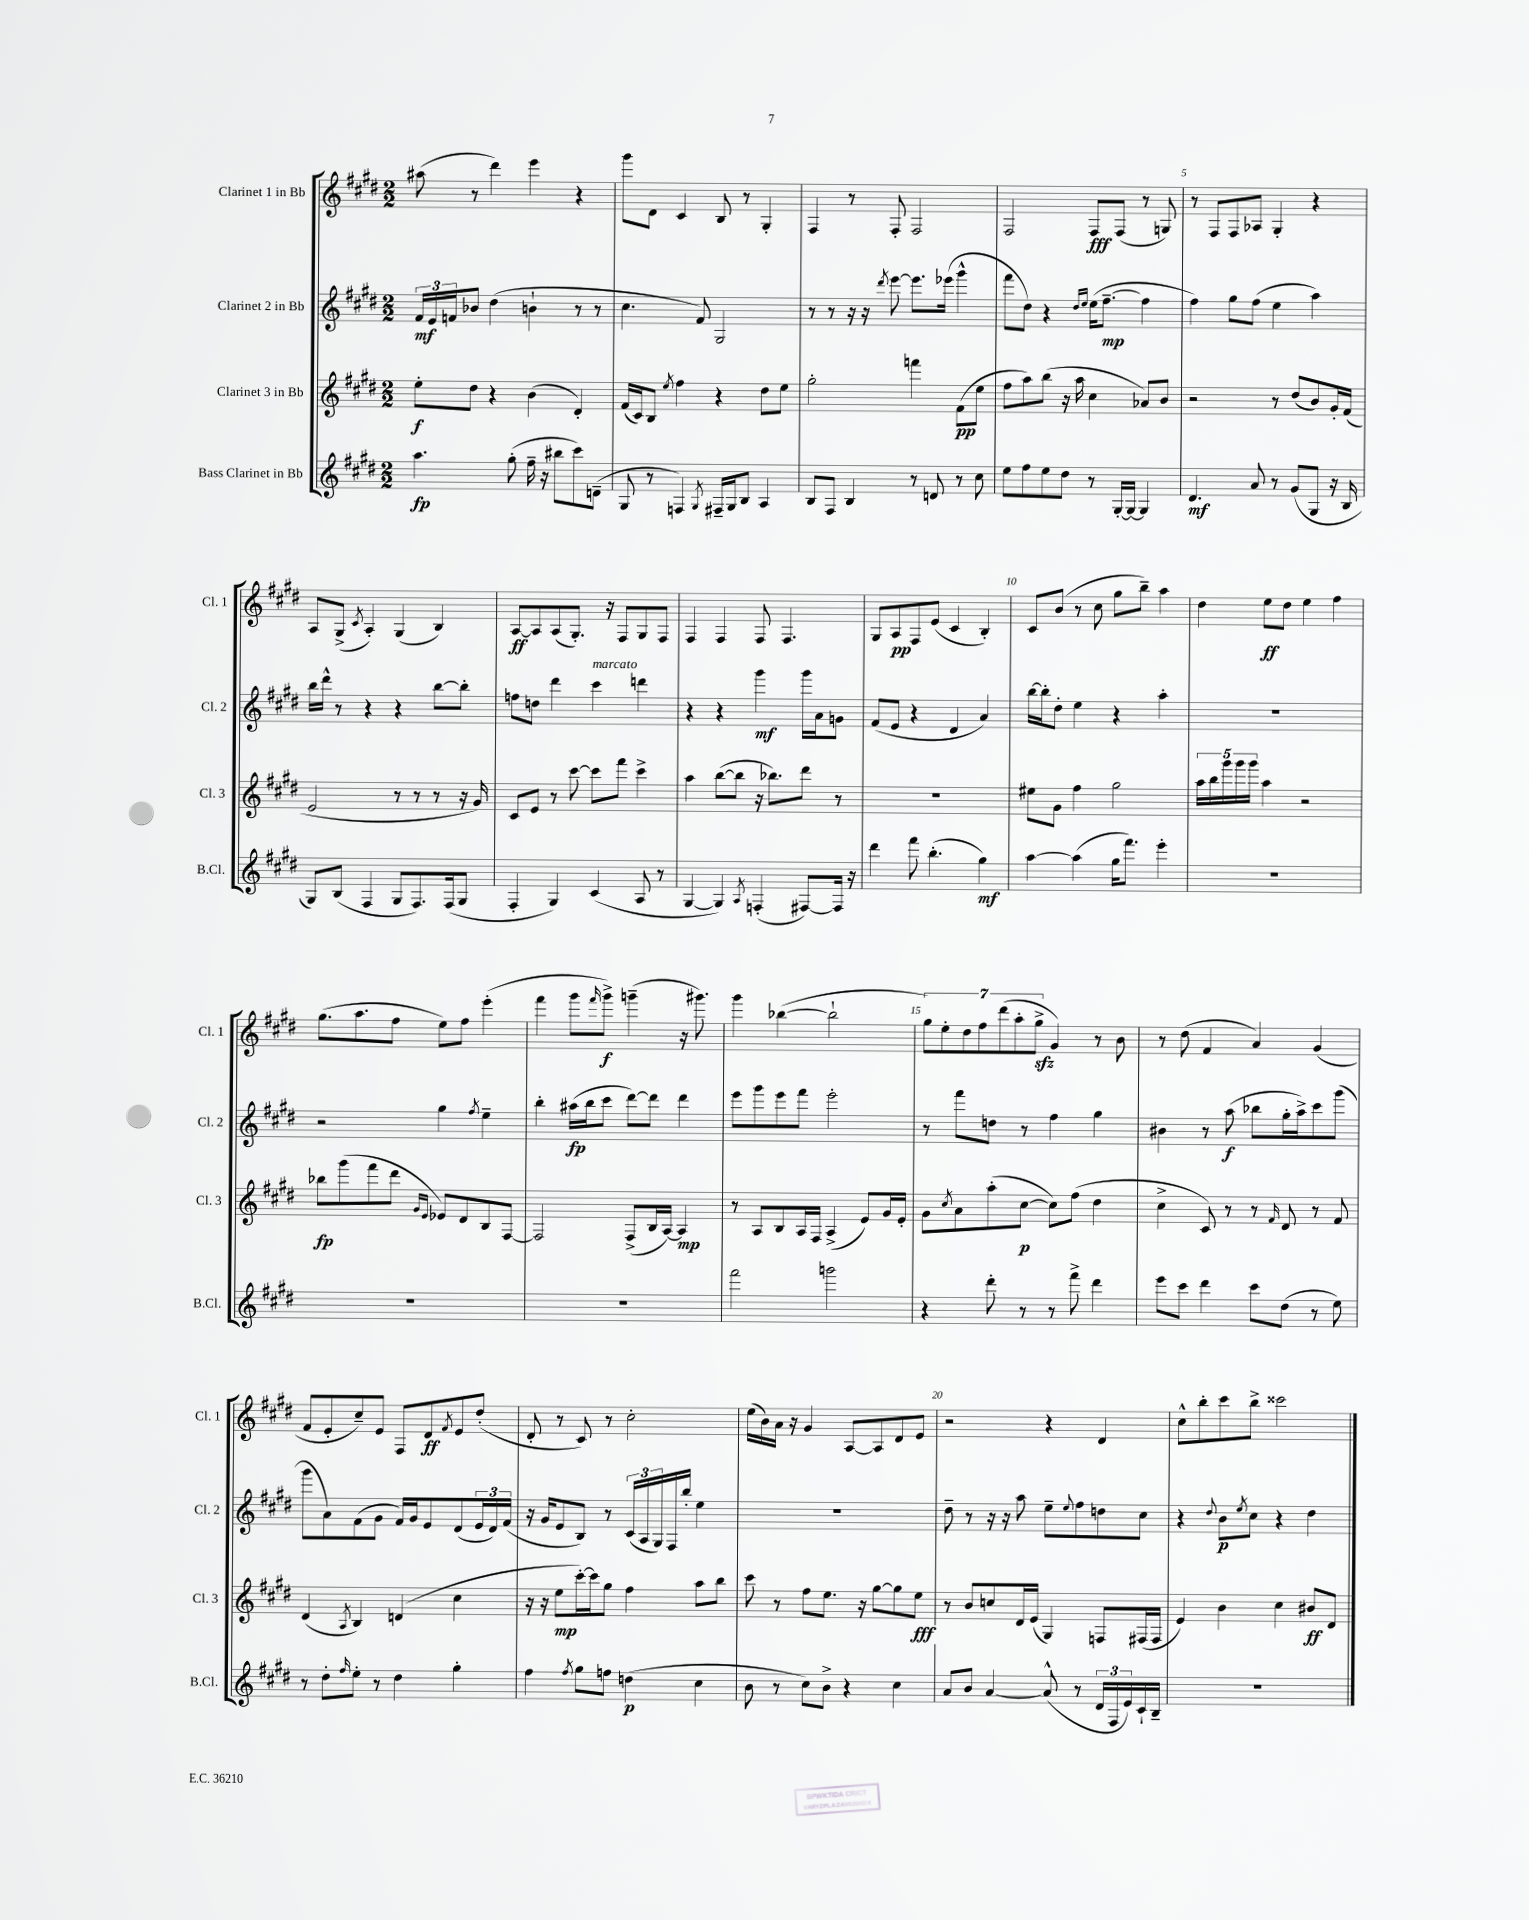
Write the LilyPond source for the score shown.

<<
\new StaffGroup <<
\new Staff = "s0" \with { instrumentName = "Clarinet 1 in Bb" shortInstrumentName = "Cl. 1" } {
    \clef treble \key e \major \numericTimeSignature \time 2/2
    ais''8( r8 dis'''4) e'''4 r4 |
    gis'''8 dis'8 cis'4 b8 r8 gis4-. |
    fis4 r8 fis8-. fis2 |
    fis2 fis8\fff fis8( r8 g8) |
    r8 fis8 fis8 aes8 gis4-. r4 |
    a8 gis8->( \acciaccatura { cis'8 } a4-.) gis4( b4) |
    a8~\ff a8 a8( gis8.-.) r16 fis8 gis8 fis8 |
    fis4 fis4 fis8 fis4. |
    gis8 a8\pp fis8 e'8( cis'4 b4-.) |
    cis'8 b'8( r8 cis''8 gis''8 b''8--) a''4 |
    dis''4 e''8\ff dis''8 e''4 fis''4 |
    gis''8.( a''8. fis''8 e''8) fis''8 e'''4-.( |
    fis'''4 gis'''8 \grace { fis'''16 } gis'''8->\f) g'''4--( r16 gis'''8.) |
    gis'''4 bes''4~( bes''2-! |
    \tuplet 7/4 { gis''8) e''8-. dis''8 fis''8 dis'''8( a''8-. gis''8->\sfz } gis'4) r8 b'8 |
    r8 dis''8( fis'4 a'4) gis'4( |
    fis'8 e'8-. cis''8--) e'8 fis8 dis'8\ff \acciaccatura { fis'8 } e'8 dis''8-.( |
    dis'8-. r8 cis'8) r8 cis''2-. |
    e''16( b'16) a'16 r16 gis'4 a8~ a8 dis'8 e'8 |
    r2 r4 dis'4 |
    cis''8-^ b''8-. cis'''8 b''8-> cisis'''2 \bar "|." |
}
\new Staff = "s1" \with { instrumentName = "Clarinet 2 in Bb" shortInstrumentName = "Cl. 2" } {
    \clef treble \key e \major \numericTimeSignature \time 2/2
    \tuplet 3/2 { fis'16\mf e'16 f'16 } bes'8 dis''4( b'4-! r8 r8 |
    cis''4. fis'8) gis2 |
    r8 r8 r16 r16 \acciaccatura { dis'''8 } e'''8~ e'''8. ees'''16( gis'''4-^ |
    fis'''8 dis''8) r4 \grace { dis''16 e''16 } e''16( fis''8.~--\mp fis''4 |
    fis''4) gis''8 fis''8( e''4 a''4) |
    b''16 dis'''16-^ r8 r4 r4 b''8~ b''8-. |
    f''8 d''8 dis'''4 cis'''4^\markup { \italic "marcato" } d'''4 |
    r4 r4 gis'''4\mf gis'''16 a'16 g'8 |
    fis'8( e'8 r4 dis'4 a'4) |
    b''16~ b''16-. dis''8-. e''4 r4 a''4-. |
    R1 |
    r2 gis''4 \acciaccatura { fis''8 } e''4-- |
    b''4-. ais''16\fp( b''16 cis'''8 dis'''8~) dis'''8 dis'''4 |
    e'''8 gis'''8 e'''8 fis'''8 e'''2-. |
    r8 fis'''8 d''8 r8 fis''4 gis''4 |
    bis'4 r8 a''8\f( bes''8 gis''16-. a''16->) cis'''8 gis'''8( |
    gis'''8 a'8) fis'8( gis'8 fis'16) gis'16 e'8 dis'8( \tuplet 3/2 { e'16 dis'16) fis'16( } |
    r16 gis'16 e'8 b8) r8 \tuplet 3/2 { cis'16( a16 gis16) } fis16 b''16-. e''4 |
    R1 |
    dis''8-- r8 r16 r16 a''8 e''8-- \appoggiatura { e''8 } fis''8 d''8 cis''8 |
    r4 \appoggiatura { dis''8 } b'8\p \acciaccatura { e''8 } cis''8 r4 dis''4 \bar "|." |
}
\new Staff = "s2" \with { instrumentName = "Clarinet 3 in Bb" shortInstrumentName = "Cl. 3" } {
    \clef treble \key e \major \numericTimeSignature \time 2/2
    e''8-.\f dis''8 r4 b'4( dis'4-.) |
    fis'16( cis'16) b8 \acciaccatura { e''8 } fis''4 r4 dis''8 e''8 |
    gis''2-. f'''4 fis'8\pp( e''8 |
    fis''8 a''8) b''8( r16 a''16 cis''4 aes'8) b'8 |
    r2 r8 dis''8( b'8) gis'16-. fis'16( |
    e'2 r8 r8 r8 r16 gis'16) |
    cis'8 e'8 r8 cis'''8~ cis'''8 fis'''8 cis'''4-> |
    a''4 b''8~( b''8 r16 bes''8.) dis'''8 r8 |
    R1 |
    eis''8 gis'8 fis''4 gis''2 |
    \tuplet 5/4 { a''16 b''16 gis'''16 gis'''16 gis'''16 } a''4 r2 |
    bes''8\fp gis'''8( fis'''8 dis'''8 \grace { gis'16 e'16 } ees'8) dis'8 b8 fis8~ |
    fis2 fis8->( b16 a16~) a4\mp |
    r8 a8 b8 a16 fis16 a4->( e'8) gis'16 e'16-. |
    gis'8 \acciaccatura { cis''8 } a'8 a''8-.( cis''8~\p cis''8) fis''8( dis''4 |
    cis''4-> cis'8) r8 r8 \grace { fis'16 } dis'8 r8 fis'8 |
    dis'4( \acciaccatura { a8 } b4) d'4( cis''4 |
    r16 r16 e''8\mp cis'''16~-.) cis'''16 gis''8 fis''4 a''8 b''8 |
    cis'''8 r8 fis''8 e''8. r16 gis''8~ gis''8 e''8\fff |
    r8 b'8 c''8 dis'16 e'16( gis4) f8 fis16( fis16 |
    e'4) b'4 cis''4 bis'8\ff dis'8 \bar "|." |
}
\new Staff = "s3" \with { instrumentName = "Bass Clarinet in Bb" shortInstrumentName = "B.Cl." } {
    \clef treble \key e \major \numericTimeSignature \time 2/2
    a''4.\fp gis''8-.( fis''16-- r16 bis''8 cis'''8) d'8--( |
    gis8 r8 f4) \acciaccatura { gis8 } fis16-- gis16 b8 a4 |
    b8 fis8 b4 r8 d'8 r8 cis''8 |
    e''8 fis''8 e''8 dis''8 r8 gis16~-. gis16~ gis4 |
    dis'4.\mf a'8 r8 gis'8( gis8 r16 b16 |
    gis8) b8( fis4 gis8 fis8.) fis16( gis8 |
    fis4-. gis4) cis'4( a8 r8 |
    gis4~ gis4) \acciaccatura { a8 } f4-.( fis8~) fis16 r16 |
    dis'''4 fis'''8 b''4.-.( gis''4\mf) |
    a''4~ a''4( gis''16 fis'''8.) e'''4-. |
    R1 |
    R1 |
    R1 |
    fis'''2 g'''2 |
    r4 dis'''8-. r8 r8 fis'''8-> dis'''4 |
    e'''8 cis'''8 dis'''4 cis'''8 dis''8( r8 e''8) |
    r8 dis''8-. \grace { fis''16 } e''8-. r8 dis''4 gis''4-. |
    fis''4 \acciaccatura { fis''8 } gis''8 f''8 d''4\p( cis''4 |
    b'8 r8 cis''8) b'8-> r4 cis''4 |
    a'8 b'8 a'4~ a'8-^( r8 \tuplet 3/2 { dis'16 fis16 e'16) } cis'16-! b16-- |
    R1 \bar "|." |
}
>>
>>
\layout { \context { \Score \override BarNumber.break-visibility = ##(#f #t #t) barNumberVisibility = #(every-nth-bar-number-visible 5) } }
